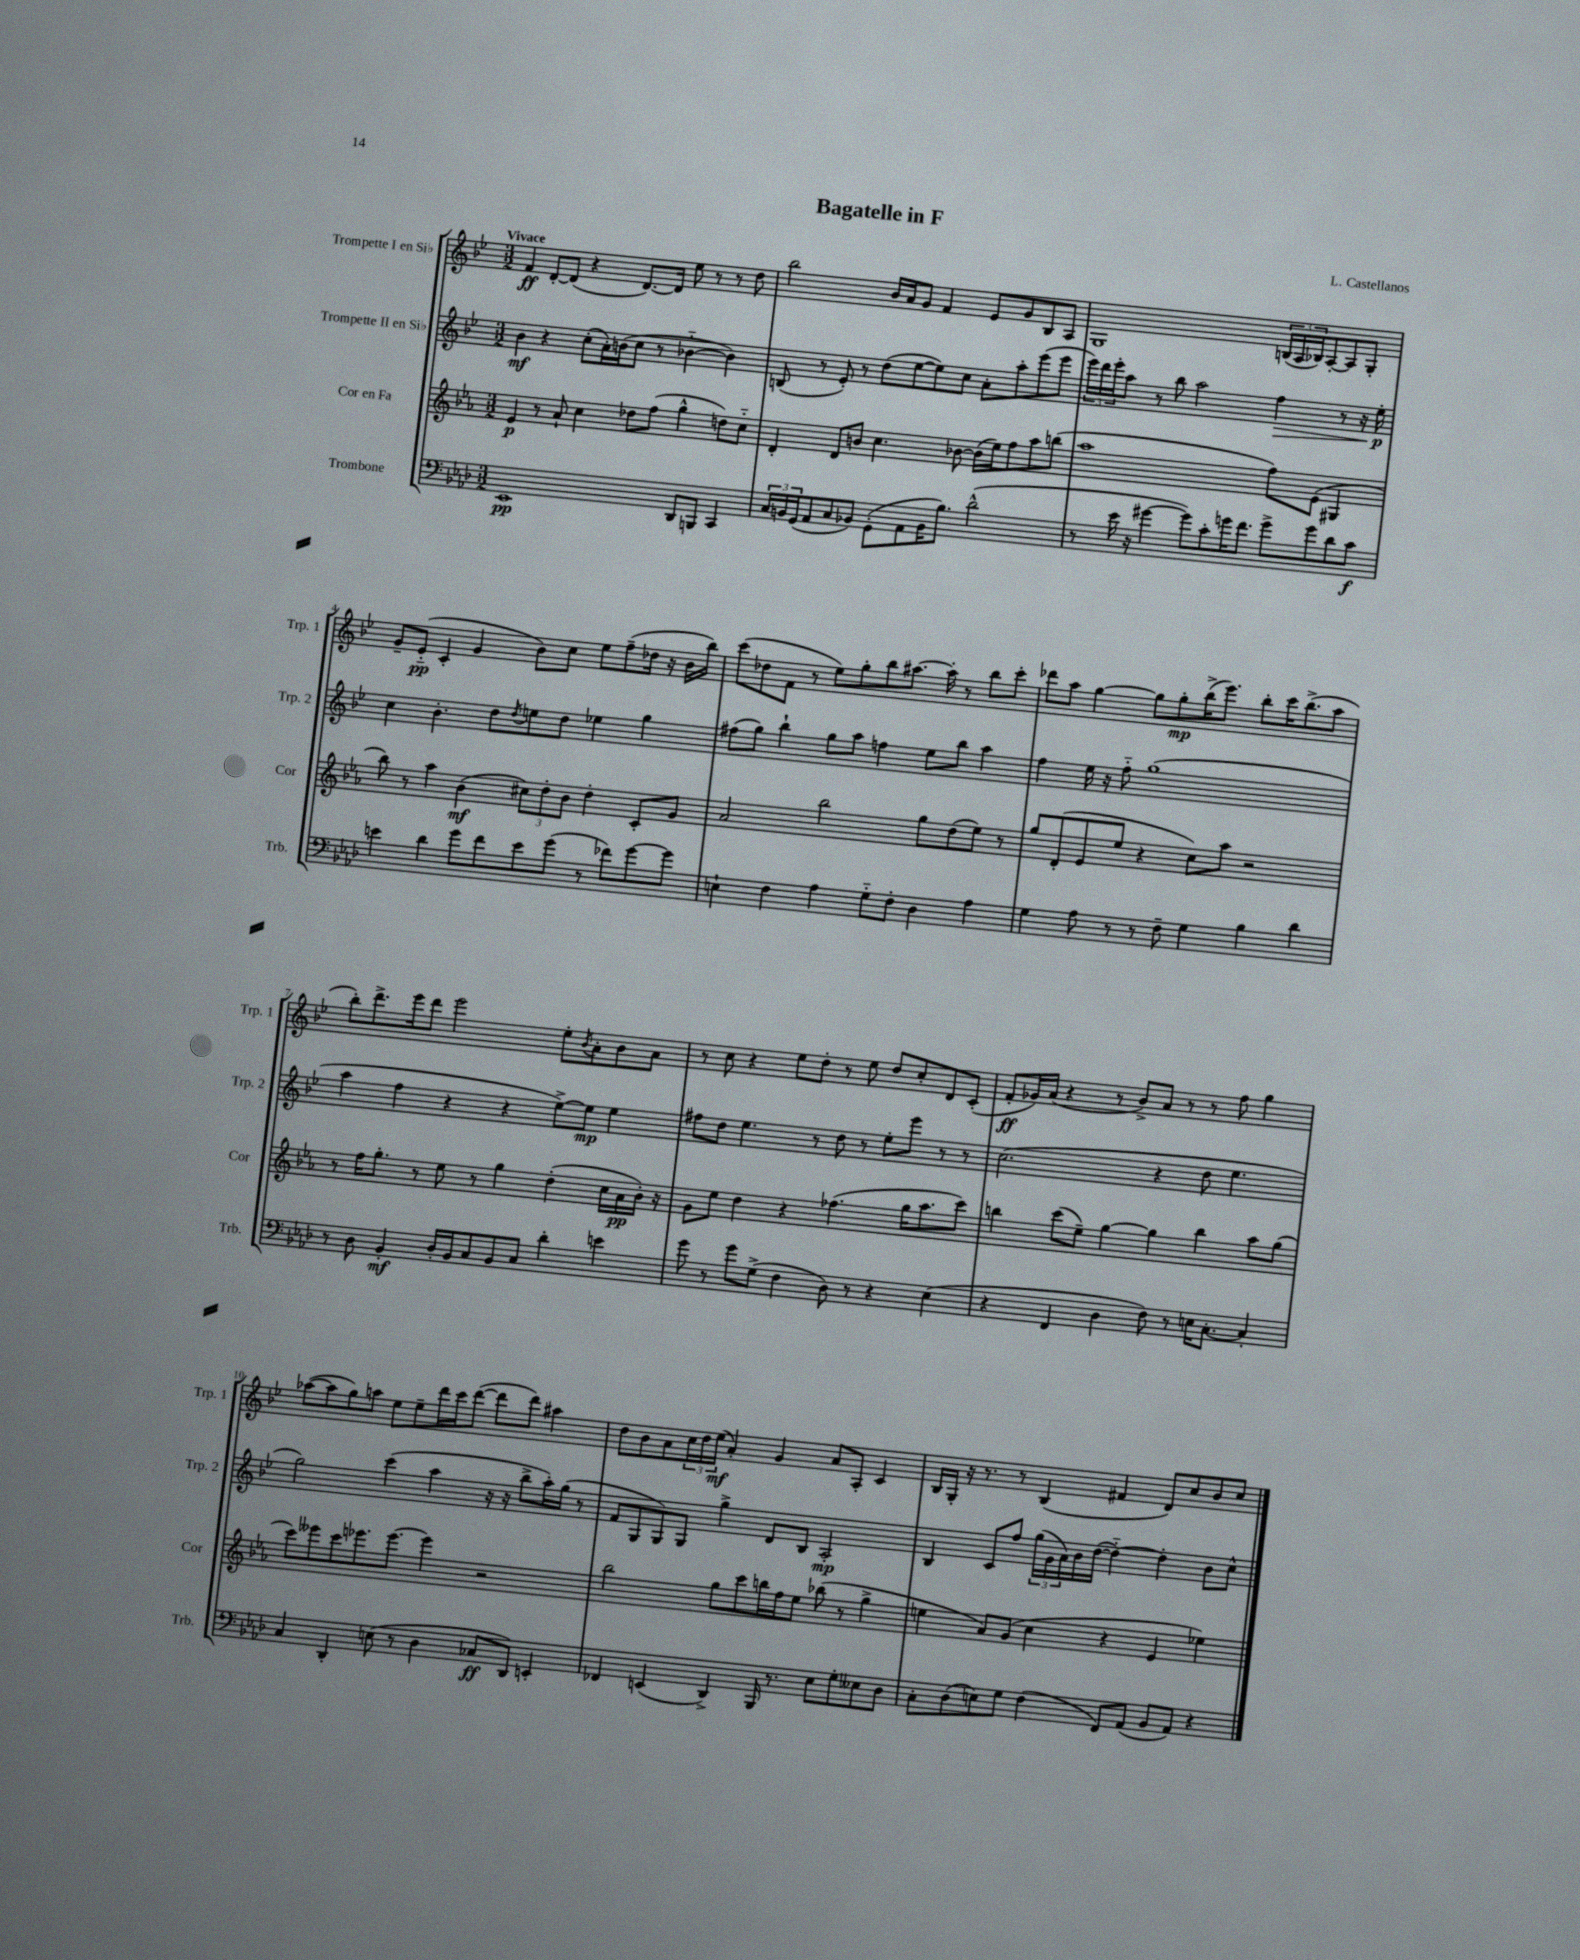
\header { title = "Bagatelle in F" composer = "L. Castellanos" }
<<
\new StaffGroup <<
\new Staff = "s0" \with { instrumentName = "Trompette I en Sib" shortInstrumentName = "Trp. 1" } {
    \clef treble \key bes \major \numericTimeSignature \time 3/2 \tempo "Vivace"
    f'4\ff d'8~-. d'8( r4 d'8.~) d'16 ees''8 r8 r8 d''8 |
    bes''2 bes'16 a'16 g'8 f'4 ees'8 g'8 bes8 a8 |
    g1 \tuplet 3/2 { b16( a16 bes16) } a8~-. a8 g8-. |
    g'8-- ees'8-_\pp( c'4-. g'4 bes'8) c''8 ees''8 f''8--( des''16 r16 bes'16 bes''16) |
    c'''8( des''8 f'8 r8 ees''8) g''8-. bes''8 ais''8.~ ais''16-. r8 bes''8 c'''8-. |
    des'''8 a''8 g''4~ g''8 g''8-.\mp bes''16->( ees'''8.) bes''8-. c'''16 bes''8.->( a''8 |
    bes''8-.) d'''8.-> ees'''16 d'''8 ees'''2 ees''8-. \acciaccatura { bes'8 } a'8-. bes'8 a'8 |
    r8 c''8 r4 ees''8 d''8-. r8 ees''8 d''8 c''8-. d'8 c'8-.( |
    f'8-.\ff ges'16) a'16( r4 r8 bes'8->) a'8 r8 r8 f''8 g''4 |
    aes''8~( aes''8 g''8) a''8 ees''8 ees''8-- d'''16 c'''16 d'''8~( d'''8 d'''8) ais''4 |
    d''8 bes'8 a'8 \tuplet 3/2 { c''16 d''16 ees''16\mf( } a'4-.) g'4 a'8 a8-. c'4 |
    bes16 g16-. r16 r8. r8 bes4( fis'4 d'8) c''8 bes'8 c''8 \bar "|." |
}
\new Staff = "s1" \with { instrumentName = "Trompette II en Sib" shortInstrumentName = "Trp. 2" } {
    \clef treble \key bes \major \numericTimeSignature \time 3/2
    bes'4\mf r4 c''8-.( a'16-.) b'16( c''8 r8 bes'4~-_ bes'4) |
    b8( r8 ees'8-.) r8 d''8( ees''8~ ees''8) c''8 a'8-. a''8-. ees'''8( ees'''8 |
    \tuplet 3/2 { ees'''16) d'''16 ees'''16-. } a''8 r8 bes''8 a''2 f''4\> r8 r16 ees''16-.\p\! |
    c''4 bes'4.-. d''8 \acciaccatura { d''8 } e''8 d''8 ees''4 g''4 |
    fis''8( g''8) bes''4-! g''8 a''8 f''4 ees''8 bes''8 a''4 |
    f''4 ees''16 r16 f''8-_ g''1( |
    a''4 f''4 r4 r4 ees''8~->) ees''8\mp ees''4 |
    fis''8 d''8 ees''4. r8 d''8 r8 ees''8-. ees'''8 r8 r8 |
    c''2.( r4 d''8 ees''4. |
    g''2) c'''4( a''4 r16 r16 bes''8-> a''16-.) g''16( r8 |
    f'8 g8 g8) g8 g''4-> d'8 bes8 a2-.\mp |
    bes4 c'8 f''8 \tuplet 3/2 { g''16( g'16 a'16) } bes'16 d''16~( d''4~-_) d''4-. bes'8 c''8-^ \bar "|." |
}
\new Staff = "s2" \with { instrumentName = "Cor en Fa" shortInstrumentName = "Cor" } {
    \clef treble \key ees \major \numericTimeSignature \time 3/2
    ees'4\p r8 aes'8-! c''4 des''8 f''8( g''4-^ d''8) c''8-_ |
    d'4-. d'8 b'8 c''4. bes'8~ bes'16( ees''16) f''8 aes''8 b''8( |
    aes''1 f''8) ees'8( gis4 |
    bes''8) r8 aes''4 bes'4\mf( \tuplet 3/2 { cis''8) d''8-. bes'8 } d''4-. c'8-. g'8 |
    aes'2 bes''2 g''8 d''8( ees''8) r8 |
    g''8 d'8-.( ees'8 ees''8 r4 c''8) aes''8 r2 |
    r8 f''16 g''8.-. r8 ees''8 r8 g''4 d''4-.( c''16 aes'16\pp bes'16-.) r16 |
    g'8 ees''8 d''4 r4 fes''4.( g''16 aes''8. c'''8) |
    b''4 c'''8( ees''8--) g''4~ g''4 b''4 aes''8 g''8( |
    c'''8) eeses'''8 c'''8 ees'''8. ees'''8.~ ees'''4 r2 |
    bes''2 g''8 c'''8 b''16 f''16 ees''8 bes''8( r8 g''4-> |
    e''4 aes'8) g'8( c''4 r4 ees'4 ees''4) \bar "|." |
}
\new Staff = "s3" \with { instrumentName = "Trombone" shortInstrumentName = "Trb." } {
    \clef bass \key aes \major \numericTimeSignature \time 3/2
    ees,1\pp des,8 b,,8 c,4 |
    \tuplet 3/2 { c16 b,16 g,16( } aes,8 c8 bes,8) g,8-.( aes,8 bes,16 bes8.) des'2-^( |
    r8 ees'16 r16 gis'4~ gis'8) c'8-. g'16 f'8. g'8-> g'8 des'8 c'8\f |
    e'4 des'4 g'8 f'8 e'8 g'8( r8 fes'8) g'8~ g'8 |
    e4-! f4 aes4 g8-_ f8-. des4 aes4 |
    g4 aes8 r8 r8 f8-- g4 bes4 des'4 |
    r8 des8 bes,4-.\mf des16-. bes,16 c8 bes,8 c8 des'4-. e'4 |
    g'8 r8 g'8 g8->( f4 des8) r8 r4 ees4( |
    r4 f,4 des4 f8) r8 e16 c8.~-. c4-. |
    c4 des,4-. e8( r8 des4 ces8\ff des,8) e,4-. |
    fes,4 e,4( des,4->) bes,,16 r8. ees8 g8-. eeses8 des8 |
    c8-. des8( e8) g8 f4( f,8) aes,8( bes,8 aes,8) r4 \bar "|." |
}
>>
>>
